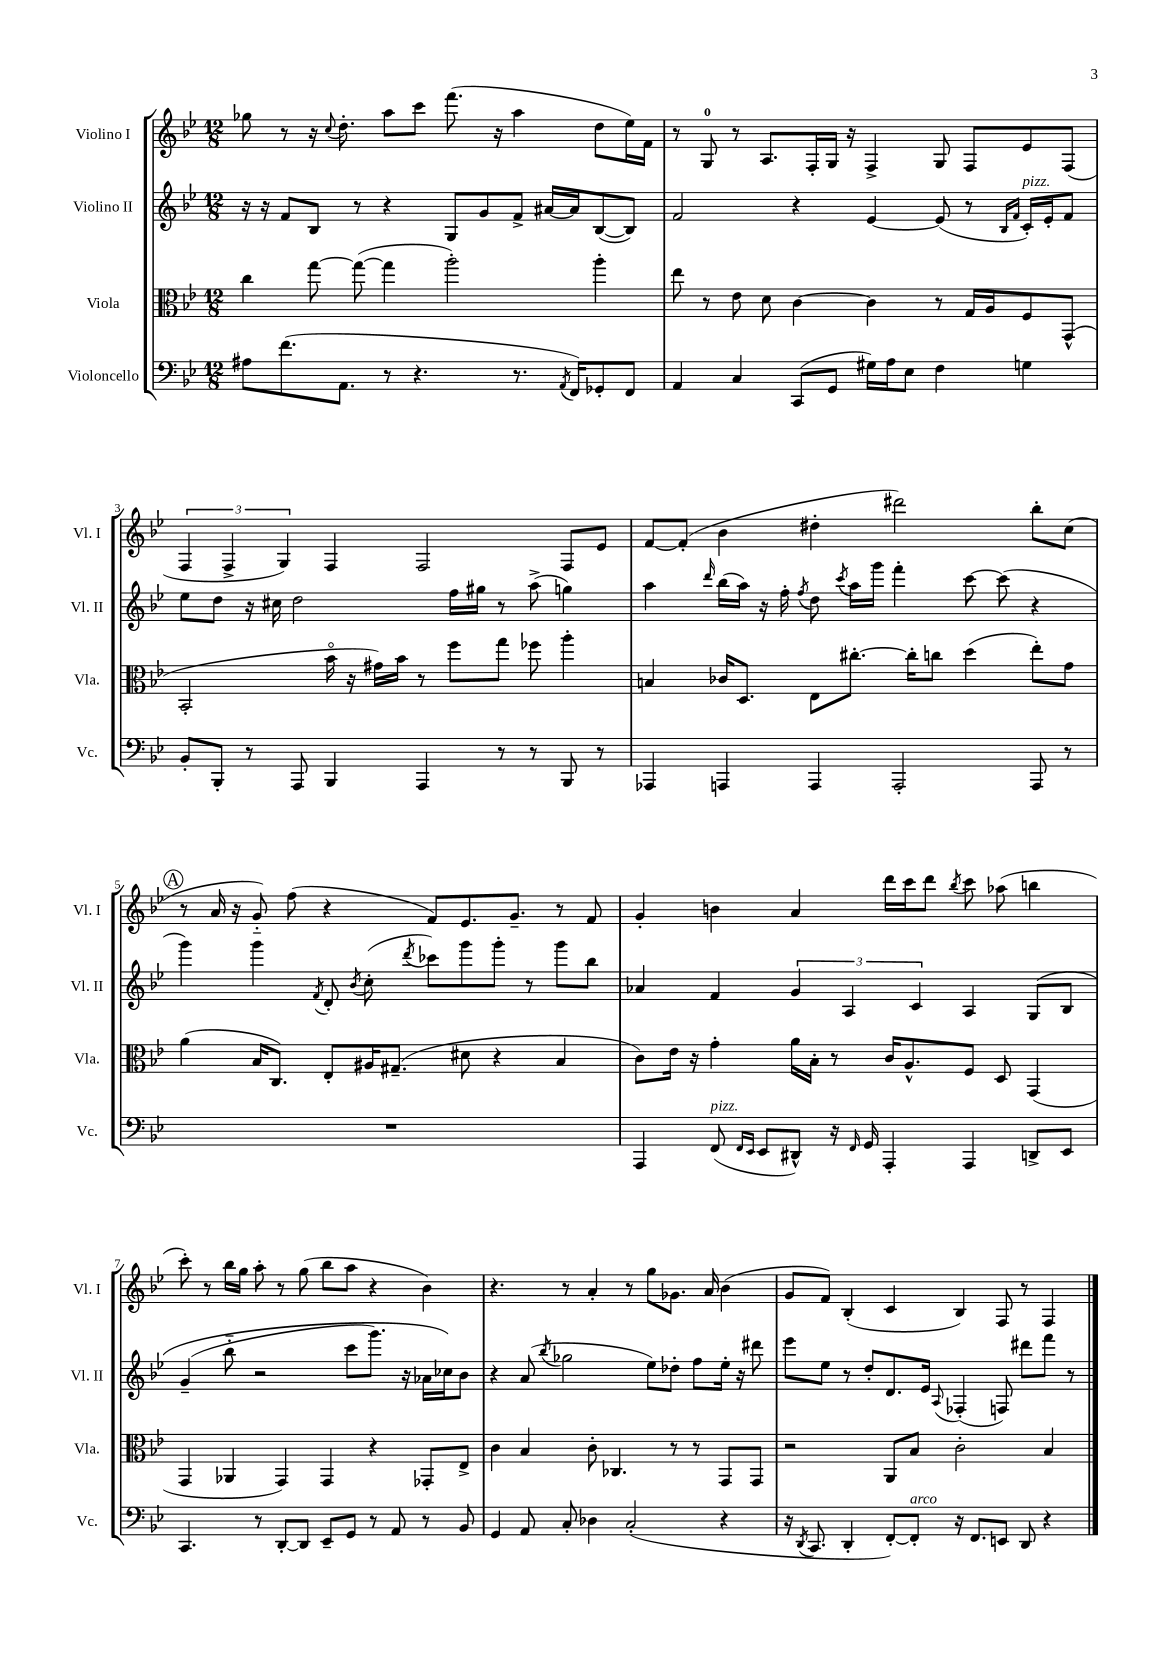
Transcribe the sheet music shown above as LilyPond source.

<<
\new StaffGroup <<
\new Staff = "s0" \with { instrumentName = "Violino I" shortInstrumentName = "Vl. I" } {
    \clef treble \key bes \major \numericTimeSignature \time 12/8
    \autoBeamOff ges''8 r8 r16 \appoggiatura { c''8 } d''8.-. a''8[ c'''8] f'''8.( r16 a''4 d''8[ ees''16) f'16] |
    r8 g8-0 r8 a8.[ f16-. g16] r16 f4-> g8 f8[ ees'8 f8]( |
    \tuplet 3/2 { f4 f4-> g4) } f4 f2 f8[ ees'8] |
    f'8[~ f'8]-.( bes'4 dis''4-. dis'''2) bes''8[-. c''8]( |
    \mark \markup { \circle "A" } r8 a'16 r16 g'8-_) f''8( r4 f'8[) ees'8. g'8.]-- r8 f'8 |
    g'4-. b'4 a'4 d'''16[ c'''16 d'''8] \acciaccatura { bes''8 } c'''8 aes''8( b''4 |
    c'''8-.) r8 bes''16[ g''16] a''8-. r8 g''8( bes''8[ a''8] r4 bes'4) |
    r4. r8 a'4-. r8 g''8[ ges'8.] a'16 bes'4( |
    g'8[ f'8]) bes4-.( c'4 bes4) f8 r8 f4 \bar "|." |
}
\new Staff = "s1" \with { instrumentName = "Violino II" shortInstrumentName = "Vl. II" } {
    \clef treble \key bes \major \numericTimeSignature \time 12/8
    \autoBeamOff r16 r16 f'8[ bes8] r8 r4 g8[ g'8 f'8]-> ais'16[~ ais'16 bes8~( bes8]) |
    f'2 r4 ees'4~ ees'8( r8 \grace { bes16[ f'16] } c'16[-.^\markup { \italic "pizz." }) ees'16-. f'8] |
    ees''8[ d''8] r16 cis''16 d''2 f''16[ gis''16] r8 a''8->( g''4) |
    a''4 \grace { d'''16 } bes''16[( a''16]) r16 f''16-. \acciaccatura { f''8 } d''8 \acciaccatura { c'''8 } a''16[ g'''16] f'''4-. c'''8~ c'''8( r4 |
    \mark \markup { \circle "A" } g'''4) g'''4 \acciaccatura { f'8 } d'8-. \acciaccatura { bes'8 } c''8-.( \acciaccatura { d'''8 } ces'''8[) g'''8 g'''8]-. r8 g'''8[ bes''8] |
    aes'4 f'4 \tuplet 3/2 { g'4 a4 c'4 } a4 g8[\( bes8] |
    g'4--( bes''8-_ r2 c'''8[ g'''8.]) r16 aes'16[ ces''16\) bes'8] |
    r4 a'8( \acciaccatura { bes''8 } ges''2 ees''8[) des''8]-. f''8[ ees''16]-. r16 dis'''8 |
    ees'''8[ ees''8] r8 d''8[-. d'8. ees'16] \appoggiatura { a8 } fes4-.( f8) dis'''8[ f'''8] r8 \bar "|." |
}
\new Staff = "s2" \with { instrumentName = "Viola" shortInstrumentName = "Vla." } {
    \clef alto \key bes \major \numericTimeSignature \time 12/8
    \autoBeamOff c''4 g''8~ g''8~( g''4 a''2-.) a''4-. |
    ees''8 r8 ees'8 d'8 c'4~ c'4 r8 g16[ a16 f8 g,8]-^( |
    bes,2-. bes'16\flageolet r16 gis'16[) bes'16] r8 f''8[ g''8] fes''8 a''4-. |
    b4 ces'16[ d8.] ees8[ cis''8.]~-. cis''16[-. c''8] d''4( ees''8[-.) g'8] |
    \mark \markup { \circle "A" } a'4( bes16[ c8.]) ees8[-. ais16 gis8.]--( dis'8 r4 bes4 |
    c'8[) ees'16] r16 g'4-. a'16[ bes16]-. r8 c'16[ a8.-^ f8] d8 g,4( |
    g,4 aes,4 g,4) g,4 r4 ges,8[-. ees8]-> |
    c'4 bes4 c'8-. ces4. r8 r8 g,8[ g,8] |
    r2 a,8[ bes8] c'2-. bes4 \bar "|." |
}
\new Staff = "s3" \with { instrumentName = "Violoncello" shortInstrumentName = "Vc." } {
    \clef bass \key bes \major \numericTimeSignature \time 12/8
    \autoBeamOff ais8[ f'8.( a,8.] r8 r4. r8. \acciaccatura { a,8 } f,16[) ges,8-. f,8] |
    a,4 c4 c,8[( g,8] gis16[) a16 ees8] f4 g4 |
    bes,8[-. bes,,8]-. r8 a,,8 bes,,4 a,,4 r8 r8 bes,,8 r8 |
    aes,,4 a,,4 a,,4 a,,2-. a,,8 r8 |
    \mark \markup { \circle "A" } R1. |
    a,,4 f,8^\markup { \italic "pizz." }( \grace { f,16[ ees,16] } ees,8[ dis,8]-^) r16 \grace { f,16 } g,16 a,,4-. a,,4 d,8[-> ees,8] |
    c,4. r8 d,8[~-. d,8] ees,8[-- g,8] r8 a,8 r8 bes,8 |
    g,4 a,8 c8-. des4 c2-.( r4 |
    r16 \acciaccatura { d,8 } c,8. d,4-. f,8[~-.) f,8]-.^\markup { \italic "arco" } r16 f,8.[ e,8] d,8 r4 \bar "|." |
}
>>
>>
